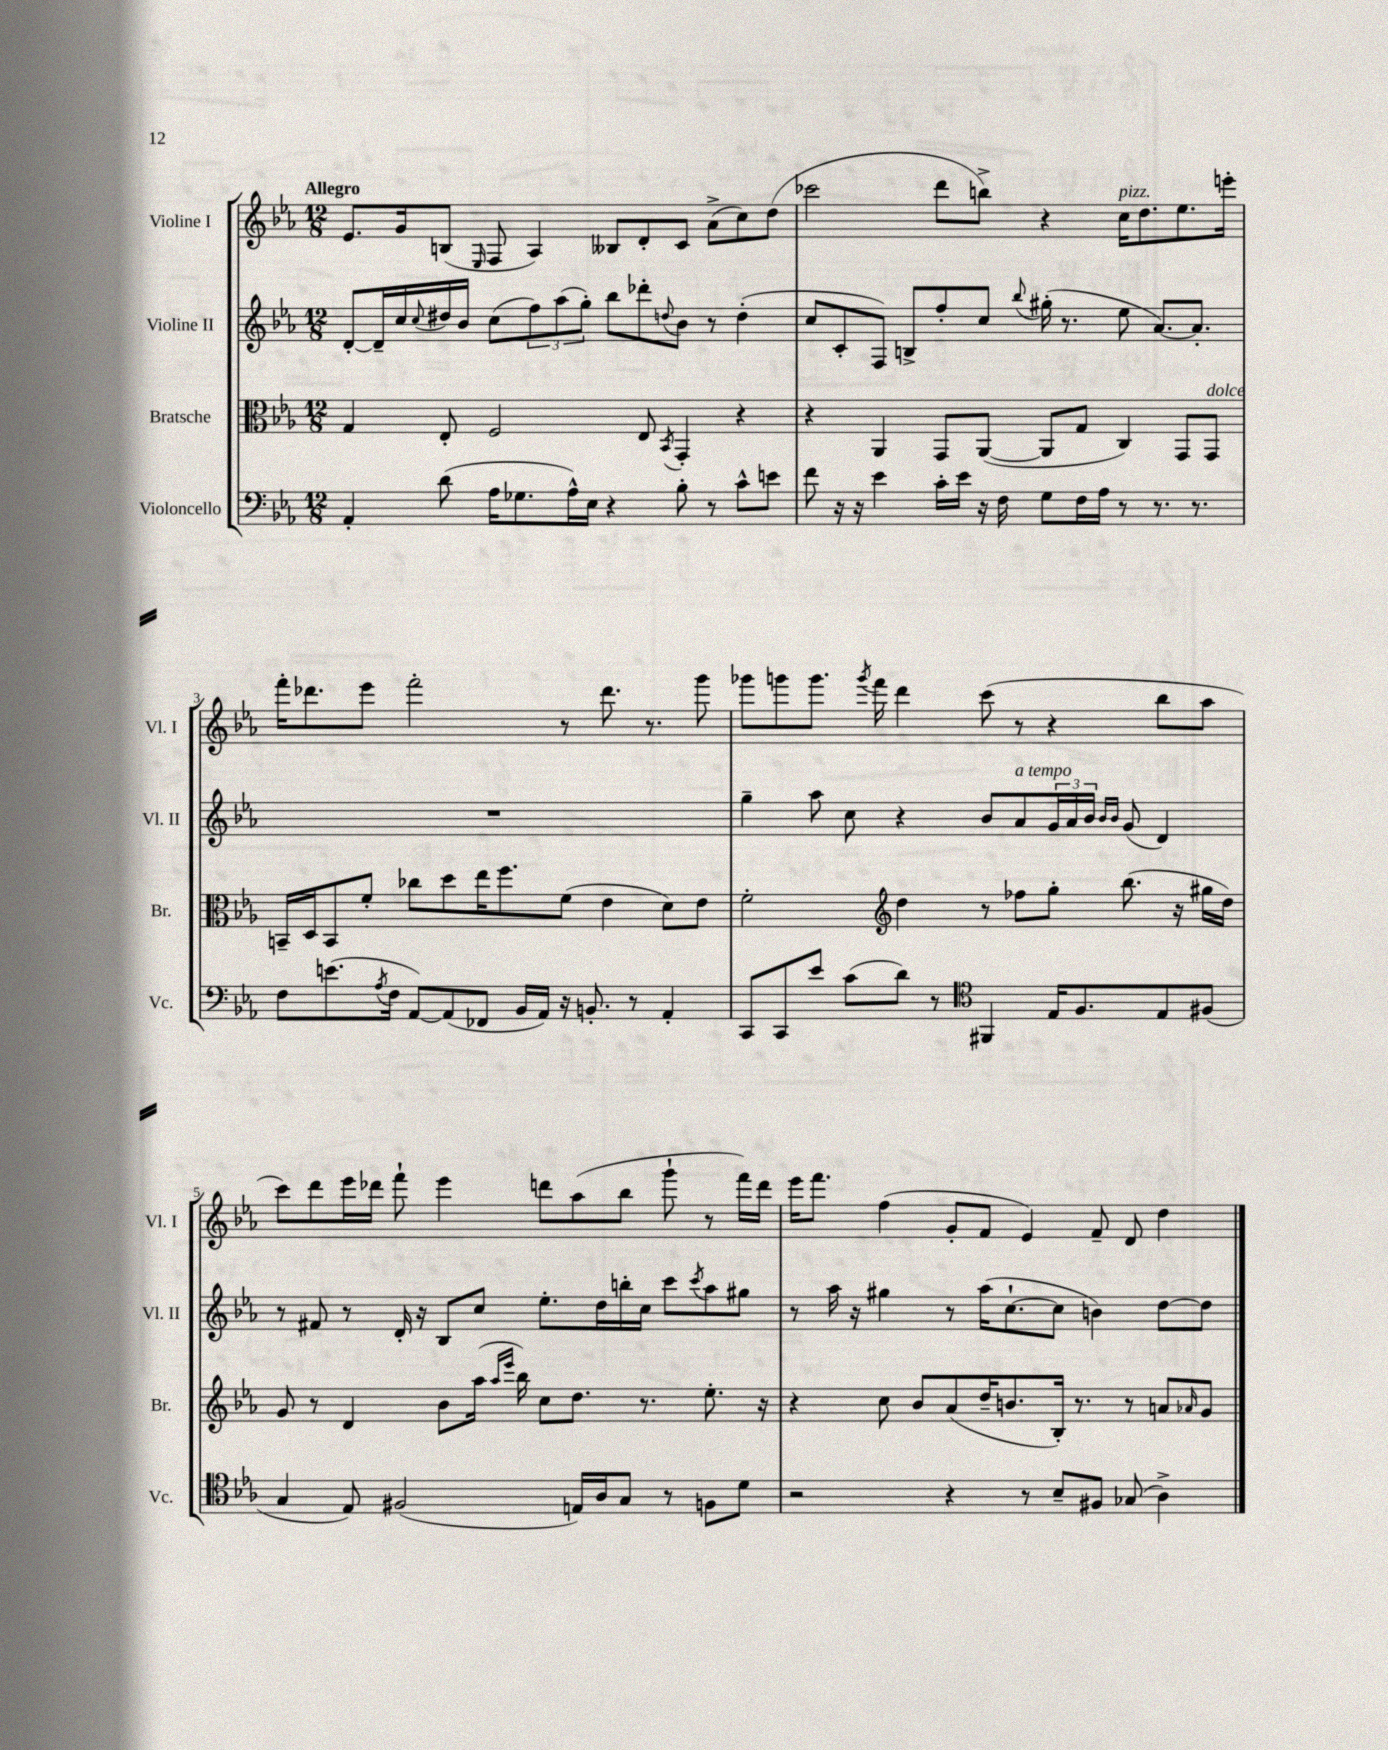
<<
\new StaffGroup <<
\new Staff = "s0" \with { instrumentName = "Violine I" shortInstrumentName = "Vl. I" } {
    \clef treble \key ees \major \numericTimeSignature \time 12/8 \tempo "Allegro"
    ees'8. g'16 b8( \grace { ees16 } f8 aes4) beses8 d'8-. c'8 aes'8->( c''8) d''8( |
    ces'''2 d'''8 b''8->) r4 c''16^\markup { \italic "pizz." } d''8. ees''8. e'''16-. |
    f'''16-. des'''8. ees'''8 f'''2-. r8 des'''8. r8. g'''8 |
    ges'''8 g'''8 g'''8. \acciaccatura { g'''8 } f'''16 d'''4 c'''8( r8 r4 bes''8 aes''8 |
    c'''8) d'''8 ees'''16 des'''16 f'''8-! ees'''4 d'''8 aes''8( bes''8 g'''8-! r8 f'''16) d'''16 |
    ees'''16 f'''8. f''4( g'8-. f'8 ees'4) f'8-- d'8 d''4 \bar "|." |
}
\new Staff = "s1" \with { instrumentName = "Violine II" shortInstrumentName = "Vl. II" } {
    \clef treble \key ees \major \numericTimeSignature \time 12/8
    d'8~-. d'16-- c''16 \appoggiatura { c''8 } dis''16 bes'16 c''8( \tuplet 3/2 { f''8) aes''8( g''8-.) } bes''8 des'''8-. \appoggiatura { d''8 } bes'8 r8 d''4-.( |
    c''8 c'8-. f8) b8-> f''8-. c''8 \appoggiatura { bes''8 } gis''16-.( r8. ees''8 aes'8.~) aes'8.-. |
    R1. |
    g''4-- aes''8 c''8 r4 bes'8 aes'8^\markup { \italic "a tempo" } \tuplet 3/2 { g'16 aes'16 bes'16 } \grace { bes'16 bes'16 } g'8( d'4) |
    r8 fis'8 r8 d'16-. r16 bes8 c''8 ees''8.-. d''16 b''16-. c''16 c'''8 \acciaccatura { c'''8 } aes''8 gis''8 |
    r8 aes''16 r16 gis''4 r8 aes''16( c''8.~-! c''8 b'4) d''8~ d''8 \bar "|." |
}
\new Staff = "s2" \with { instrumentName = "Bratsche" shortInstrumentName = "Br." } {
    \clef alto \key ees \major \numericTimeSignature \time 12/8
    g4 ees8-. f2 ees8 \acciaccatura { bes,8 } g,4-. r4 |
    r4 aes,4 g,8 aes,8~( aes,8 g8 c4) g,8 g,8^\markup { \italic "dolce" } |
    b,16-- d16 b,8 f'8-. ces''8 d''8 ees''16 f''8. f'8( ees'4 d'8) ees'8 |
    f'2-. \clef treble d''4 r8 fes''8 g''8-. bes''8.( r16 gis''16 d''16) |
    g'8 r8 d'4 bes'8 aes''16( \grace { aes''16 ees'''16 } bes''16) c''8 d''8. r8. ees''8.-. r16 |
    r4 c''8 bes'8 aes'8( d''16-- b'8. bes16-.) r8. r8 a'8 \grace { aes'16 } g'8 \bar "|." |
}
\new Staff = "s3" \with { instrumentName = "Violoncello" shortInstrumentName = "Vc." } {
    \clef bass \key ees \major \numericTimeSignature \time 12/8
    aes,4-. d'8( aes16 ges8. aes16-^) ees16 r4 bes8-. r8 c'8-^ e'8 |
    f'8 r16 r16 ees'4 c'16-. ees'16 r16 f16 g8 f16 aes16 r8 r8. r8. |
    f8 e'8.( \acciaccatura { aes8 } f16 aes,8~) aes,8( fes,8 bes,16 aes,16) r16 b,8.-. r8 aes,4-. |
    c,8 c,8 ees'8 c'8( d'8) r8 \clef tenor fis,4 ees16 f8. ees8 fis8( |
    g4 ees8) fis2( e16) aes16 g8 r8 f8 d'8 |
    r2 r4 r8 bes8-- fis8 ges8( aes4->) \bar "|." |
}
>>
>>
